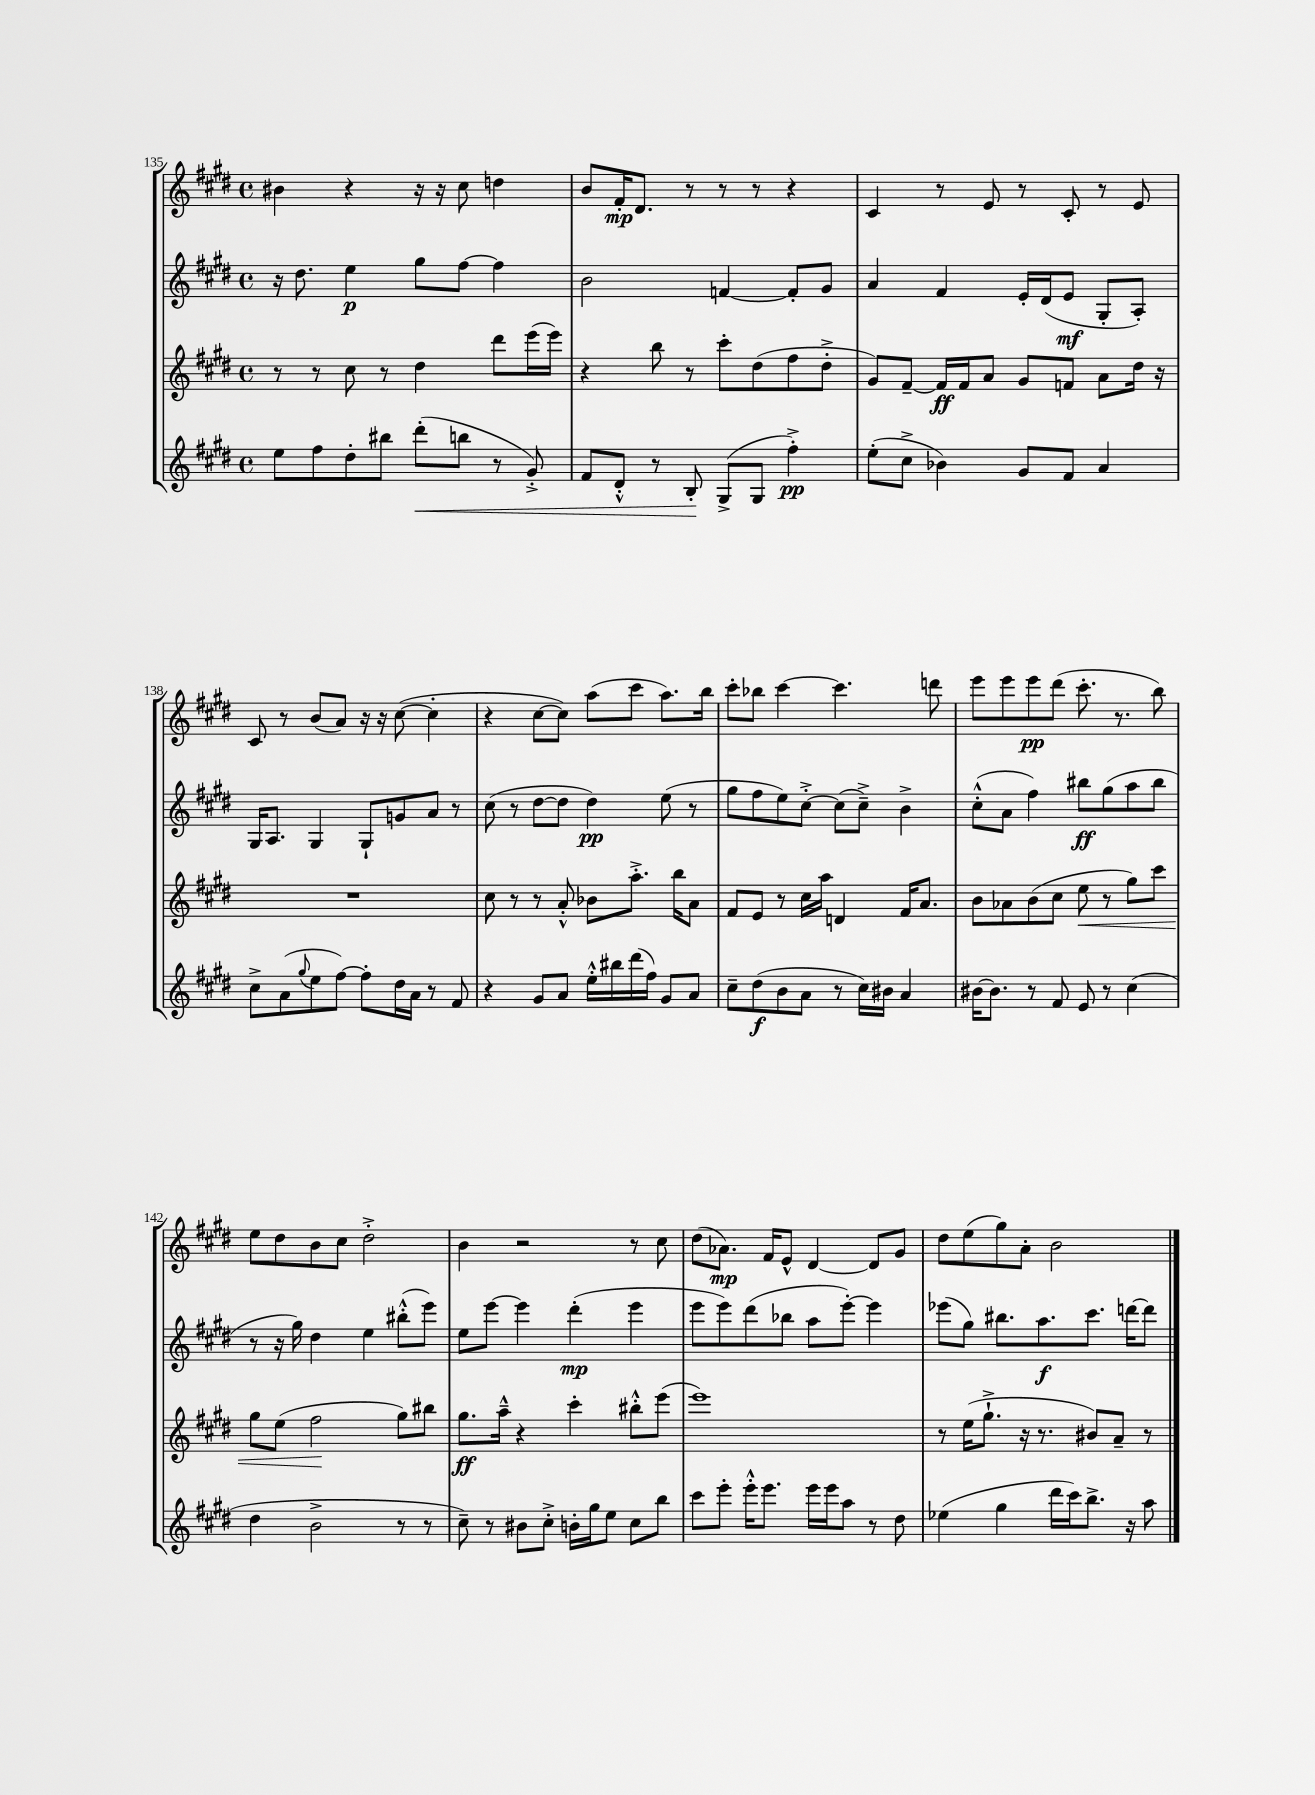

**kern	**kern	**kern	**kern
*staff4	*staff3	*staff2	*staff1
*clefG2	*clefG2	*clefG2	*clefG2
*k[f#c#g#d#]	*k[f#c#g#d#]	*k[f#c#g#d#]	*k[f#c#g#d#]
*M4/4	*M4/4	*M4/4	*M4/4
*met(c)	*met(c)	*met(c)	*met(c)
8ee\L	8r	16r	4b#\
.	.	8.dd#\	.
8ff#\	8r	.	.
8dd#'\	8cc#\	4ee\	4r
8bb#\J	8r	.	.
(8ddd#'\L	4dd#\	8gg#\L	16r
.	.	.	16r
8bb\J	.	[8ff#\J	8cc#\
8r	8ddd#\L	4ff#\]	4dd\
8g#'^/)	(16eee\L	.	.
.	16eee\JJ)	.	.
=	=	=	=
8f#/L	4r	2b\	8b/L
8d#'^^/J	.	.	16f#'/K
.	.	.	8.d#/J
8r	8bb\	.	.
8B'/	8r	.	8r
(8G#^/L	8ccc#'\L	[4f/	8r
8G#/J	(8dd#\	.	8r
4ff#'^\)	8ff#\	8f'/]L	4r
.	8dd#'^\J	8g#/J	.
=	=	=	=
(8ee'\L	8g#/L)	4a/	4c#/
8cc#^\J	[8f#~/J	.	.
4b-\)	16f#/]LL	4f#/	8r
.	16f#/J	.	.
.	8a/J	.	8e/
8g#/L	8g#/L	16e'/LL	8r
.	.	(16d#/J	.
8f#/J	8f/J	8e/J	8c#'/
4a/	8a\L	8G#'/L	8r
.	16dd#\Jk	8A'/J)	8e/
.	16r	.	.
=	=	=	=
8cc#^\L	1r	16G#/LK	8c#/
.	.	8.A/J	.
(8a\	.	.	8r
8qqgg#/	.	.	.
8ee\	.	4G#/	(8b/L
[8ff#\J)	.	.	8a/J)
8ff#'\]L	.	8G#`/L	16r
.	.	.	16r
16dd#\L	.	8g/	([8cc#\
16a\JJ	.	.	.
8r	.	8a/J	4cc#'\]
8f#/	.	8r	.
=	=	=	=
4r	8cc#\	(8cc#\	4r
.	8r	8r	.
8g#/L	8r	[8dd#\L	[8cc#\L
8a/J	8a'^^/	8dd#\]J	8cc#\]J)
16ee'^^\LL	8b-\L	4dd#\)	(8aa\L
16bb#\	.	.	.
(16ddd#\	8.aa'^\J	.	8ccc#\J
16ff#\JJ)	.	.	.
8g#/L	.	(8ee\	8.aa\L)
.	16bb\LK	.	.
8a/J	8a\J	8r	.
.	.	.	16bb\Jk
=	=	=	=
8cc#~\L	8f#/L	8gg#\L	8ccc#'\L
(8dd#\	8e/J	8ff#\	8bb-\J
8b\	8r	8ee\)	[4ccc#\
8a\J	16cc#\LL	[8cc#'^\J	.
.	16aa\JJ	.	.
8r	4d/	(8cc#\]L	4.ccc#\]
16cc#\LL)	.	8cc#~^\J)	.
16b#\JJ	.	.	.
4a/	16f#/LK	4b^\	.
.	8.a/J	.	.
.	.	.	8ddd\
=	=	=	=
[16b#\LK	8b\L	(8cc#'^^\L	8eee\L
8.b#\]J	.	.	.
.	8a-\	8a\J	8eee\
8r	(8b\	4ff#\)	8eee\
8f#/	8cc#\J	.	(8ddd#\J
8e/	8ee\	8bb#\L	8.ccc#'\
8r	8r	(8gg#\	.
.	.	.	8.r
(4cc#\	8gg#\L)	8aa\	.
.	8ccc#\J	8bb#\J	8bb\)
=	=	=	=
4dd#\	8gg#\L	8r	8ee\L
.	(8ee\J	16r	8dd#\
.	.	16gg#\)	.
2b^\	2ff#\	4dd#\	8b\
.	.	.	8cc#\J
.	.	4ee\	2dd#'^\
8r	8gg#\L)	(8bb#'^^\L	.
8r	8bb#\J	8eee\J)	.
=	=	=	=
8cc#~\)	8.gg#\L	8ee\L	4b\
8r	.	[8eee\J	.
.	16aa~^^\Jk	.	.
8b#\L	4r	4eee\]	2r
8cc#'^\J	.	.	.
16b'\LL	4ccc#'\	(4ddd#'\	.
16gg#\J	.	.	.
8ee\J	.	.	.
8cc#\L	8bb#'^^\L	4eee\	8r
8bb\J	(8eee\J	.	8cc#\
=	=	=	=
8ccc#\L	1eee)	8eee\L	(8dd#\L
8eee'\J	.	8eee\)	8.a-\J)
16eee'^^\LK	.	(8ddd#\	.
8.eee\J	.	.	16f#/LK
.	.	8bb-\J	8e^^/J
16eee\LL	.	8aa\L	[4d#/
16eee\J	.	.	.
8aa\J	.	[8eee'\J)	.
8r	.	4eee\]	8d#/]L
8dd#\	.	.	8g#/J
=	=	=	=
(4ee-\	8r	(8eee-\L	8dd#\L
.	(16ee\LK	8gg#\J)	(8ee\
.	8.gg#`^\J	.	.
4gg#\	.	8.bb#\L	8gg#\)
.	16r	.	8a'\J
.	8.r	8.aa\	.
16ddd#\LL	.	.	2b\
16ccc#\J)	.	.	.
8.bb^\J	8b#/L)	8.ccc#\J	.
.	8a~/J	.	.
16r	.	[16ddd\LK	.
8aa\	8r	8ddd\]J	.
==	==	==	==
*-	*-	*-	*-
